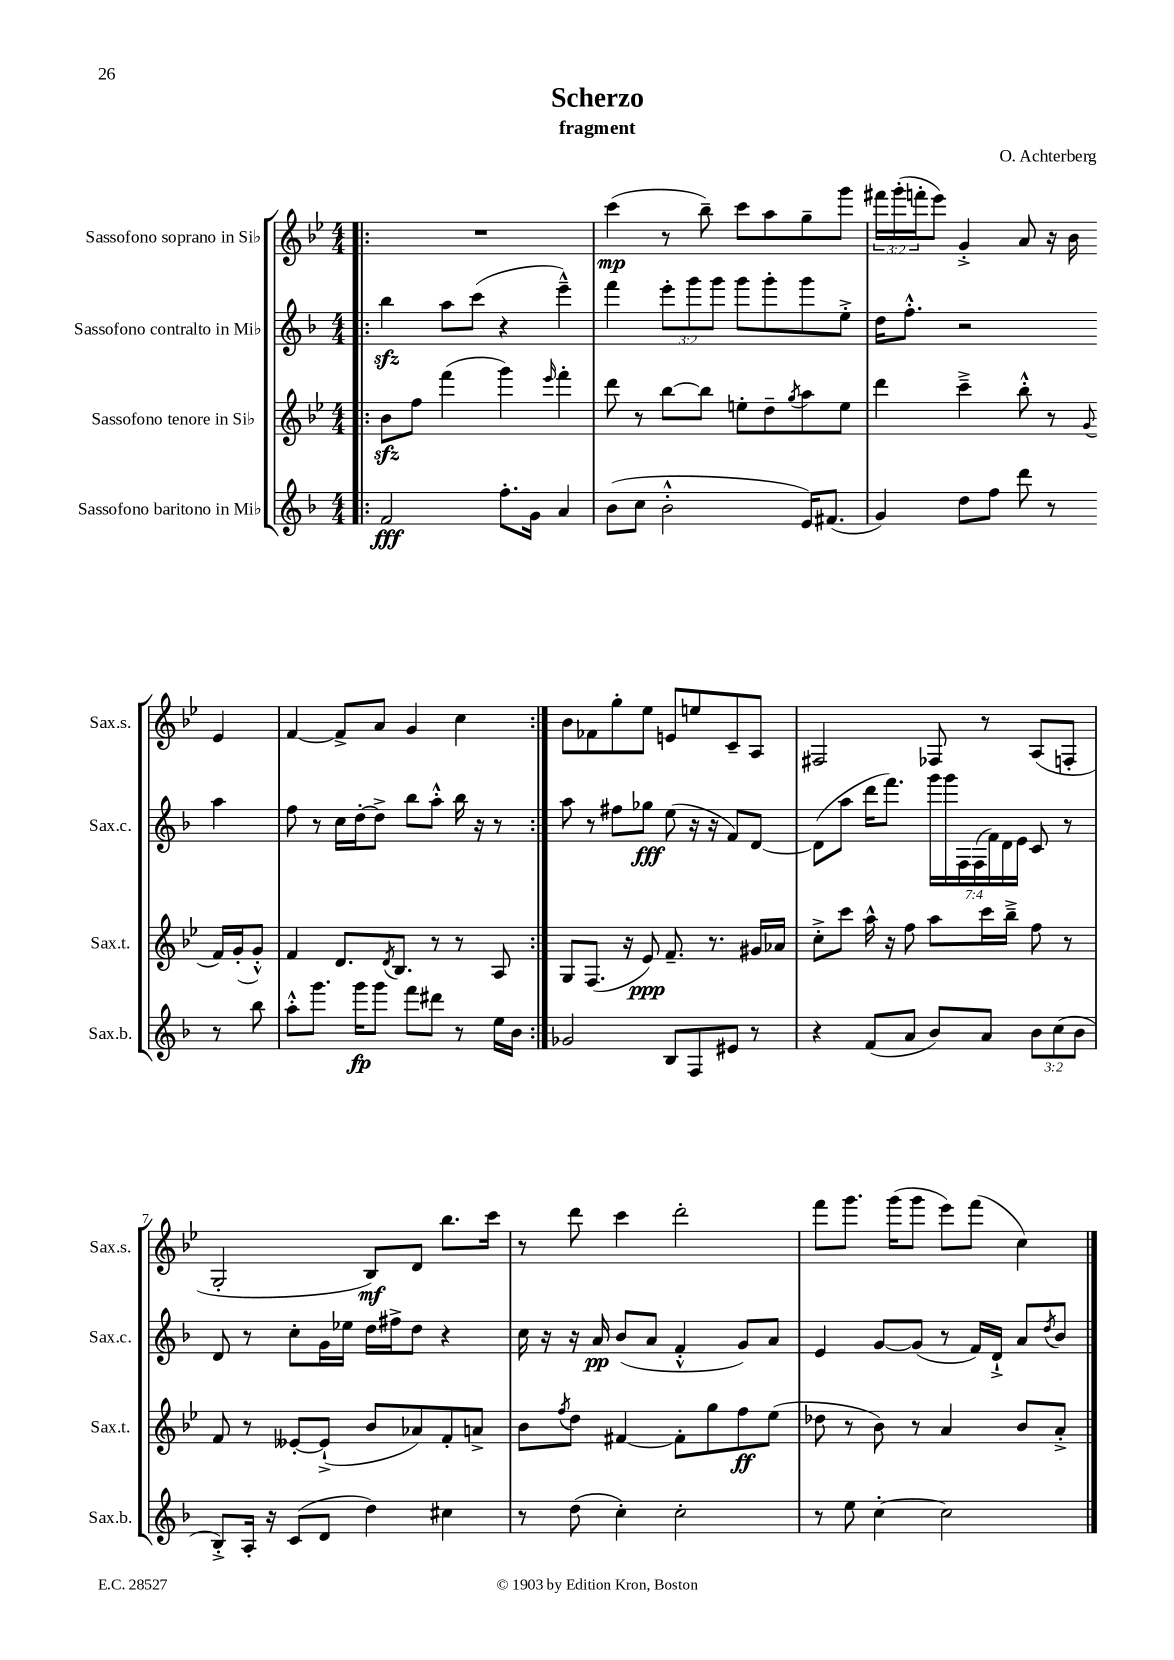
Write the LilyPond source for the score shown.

\header { title = "Scherzo" composer = "O. Achterberg" subtitle = "fragment" }
<<
\new StaffGroup <<
\new Staff = "s0" \with { instrumentName = "Sassofono soprano in Sib" shortInstrumentName = "Sax.s." } {
    \clef treble \key bes \major \numericTimeSignature \time 4/4 \override Staff.TupletNumber.text = #tuplet-number::calc-fraction-text
    \repeat volta 2 { \bar ".|:" R1 |
    c'''4\mp( r8 bes''8--) c'''8 a''8 g''8-- g'''8 |
    \tuplet 3/2 { fis'''16 g'''16-.( f'''16-. } ees'''8) g'4-.-> a'8 r16 bes'16 ees'4 |
    f'4~ f'8-> a'8 g'4 c''4 | }
    bes'8 fes'8 g''8-. ees''8 e'8 e''8 c'8-- a8 |
    fis2 fes8 r8 a8( f8-. |
    g2-. bes8\mf) d'8 bes''8. c'''16 |
    r8 d'''8 c'''4 d'''2-. |
    f'''8 g'''8. g'''16( g'''8 ees'''8) f'''8( c''4) \bar "|." |
}
\new Staff = "s1" \with { instrumentName = "Sassofono contralto in Mib" shortInstrumentName = "Sax.c." } {
    \clef treble \key f \major \numericTimeSignature \time 4/4 \override Staff.TupletNumber.text = #tuplet-number::calc-fraction-text
    \repeat volta 2 { \bar ".|:" bes''4\sfz a''8 c'''8( r4 e'''4---^) |
    f'''4 \tuplet 3/2 { e'''8-. g'''8 g'''8 } g'''8 g'''8-. g'''8 e''8-.-> |
    d''16 f''8.-.-^ r2 a''4 |
    f''8 r8 c''16 d''16~-. d''8-> bes''8 a''8-.-^ bes''16 r16 r8 | }
    a''8 r8 fis''8 ges''8\fff e''8( r16 r16 f'8) d'8~ |
    d'8( a''8 d'''16 f'''8.) \tuplet 7/4 { g'''16 g'''16 f16 f16( f'16) d'16 e'16 } c'8 r8 |
    d'8 r8 c''8-. g'16 ees''16 d''16 fis''16-> d''8 r4 |
    c''16 r16 r16 a'16\pp bes'8( a'8 f'4-.-^ g'8) a'8 |
    e'4 g'8~ g'8( r8 f'16) d'16-!-> a'8 \acciaccatura { d''8 } bes'8 \bar "|." |
}
\new Staff = "s2" \with { instrumentName = "Sassofono tenore in Sib" shortInstrumentName = "Sax.t." } {
    \clef treble \key bes \major \numericTimeSignature \time 4/4
    \repeat volta 2 { \bar ".|:" bes'8\sfz f''8 f'''4( g'''4) \grace { ees'''16 } f'''4-. |
    d'''8 r8 bes''8~ bes''8 e''8-. d''8-- \acciaccatura { g''8 } a''8 e''8 |
    d'''4 c'''4---> bes''8-.-^ r8 \appoggiatura { g'8 } f'16 g'16-.( g'8-.-^) |
    f'4 d'8. \acciaccatura { d'8 } bes8. r8 r8 a8 | }
    g8 f8.( r16 ees'8\ppp) f'8.-- r8. gis'16 aes'16 |
    c''8-.-> c'''8 a''16-^ r16 f''8 a''8 c'''16 bes''16---> f''8 r8 |
    f'8 r8 eeses'8~-. eeses'8-!->( bes'8 aes'8) f'8-. a'8-> |
    bes'8 \acciaccatura { f''8 } d''8 fis'4~ fis'8-. g''8 f''8\ff ees''8( |
    des''8 r8 bes'8) r8 a'4 bes'8 a'8-.-> \bar "|." |
}
\new Staff = "s3" \with { instrumentName = "Sassofono baritono in Mib" shortInstrumentName = "Sax.b." } {
    \clef treble \key f \major \numericTimeSignature \time 4/4 \override Staff.TupletNumber.text = #tuplet-number::calc-fraction-text
    \repeat volta 2 { \bar ".|:" f'2\fff f''8.-. g'16 a'4 |
    bes'8( c''8 bes'2-.-^ e'16) fis'8.( |
    g'4) d''8 f''8 d'''8 r8 r8 bes''8 |
    a''8-.-^ g'''8. g'''16\fp g'''8 f'''8 dis'''8 r8 e''16 bes'16 | }
    ges'2 bes8 f8 eis'8 r8 |
    r4 f'8( a'8 bes'8) a'8 \tuplet 3/2 { bes'8 c''8( bes'8 } |
    bes8-.->) a16-. r16 c'8( d'8 d''4) cis''4 |
    r8 d''8( c''4-.) c''2-. |
    r8 e''8 c''4~-. c''2 \bar "|." |
}
>>
>>
